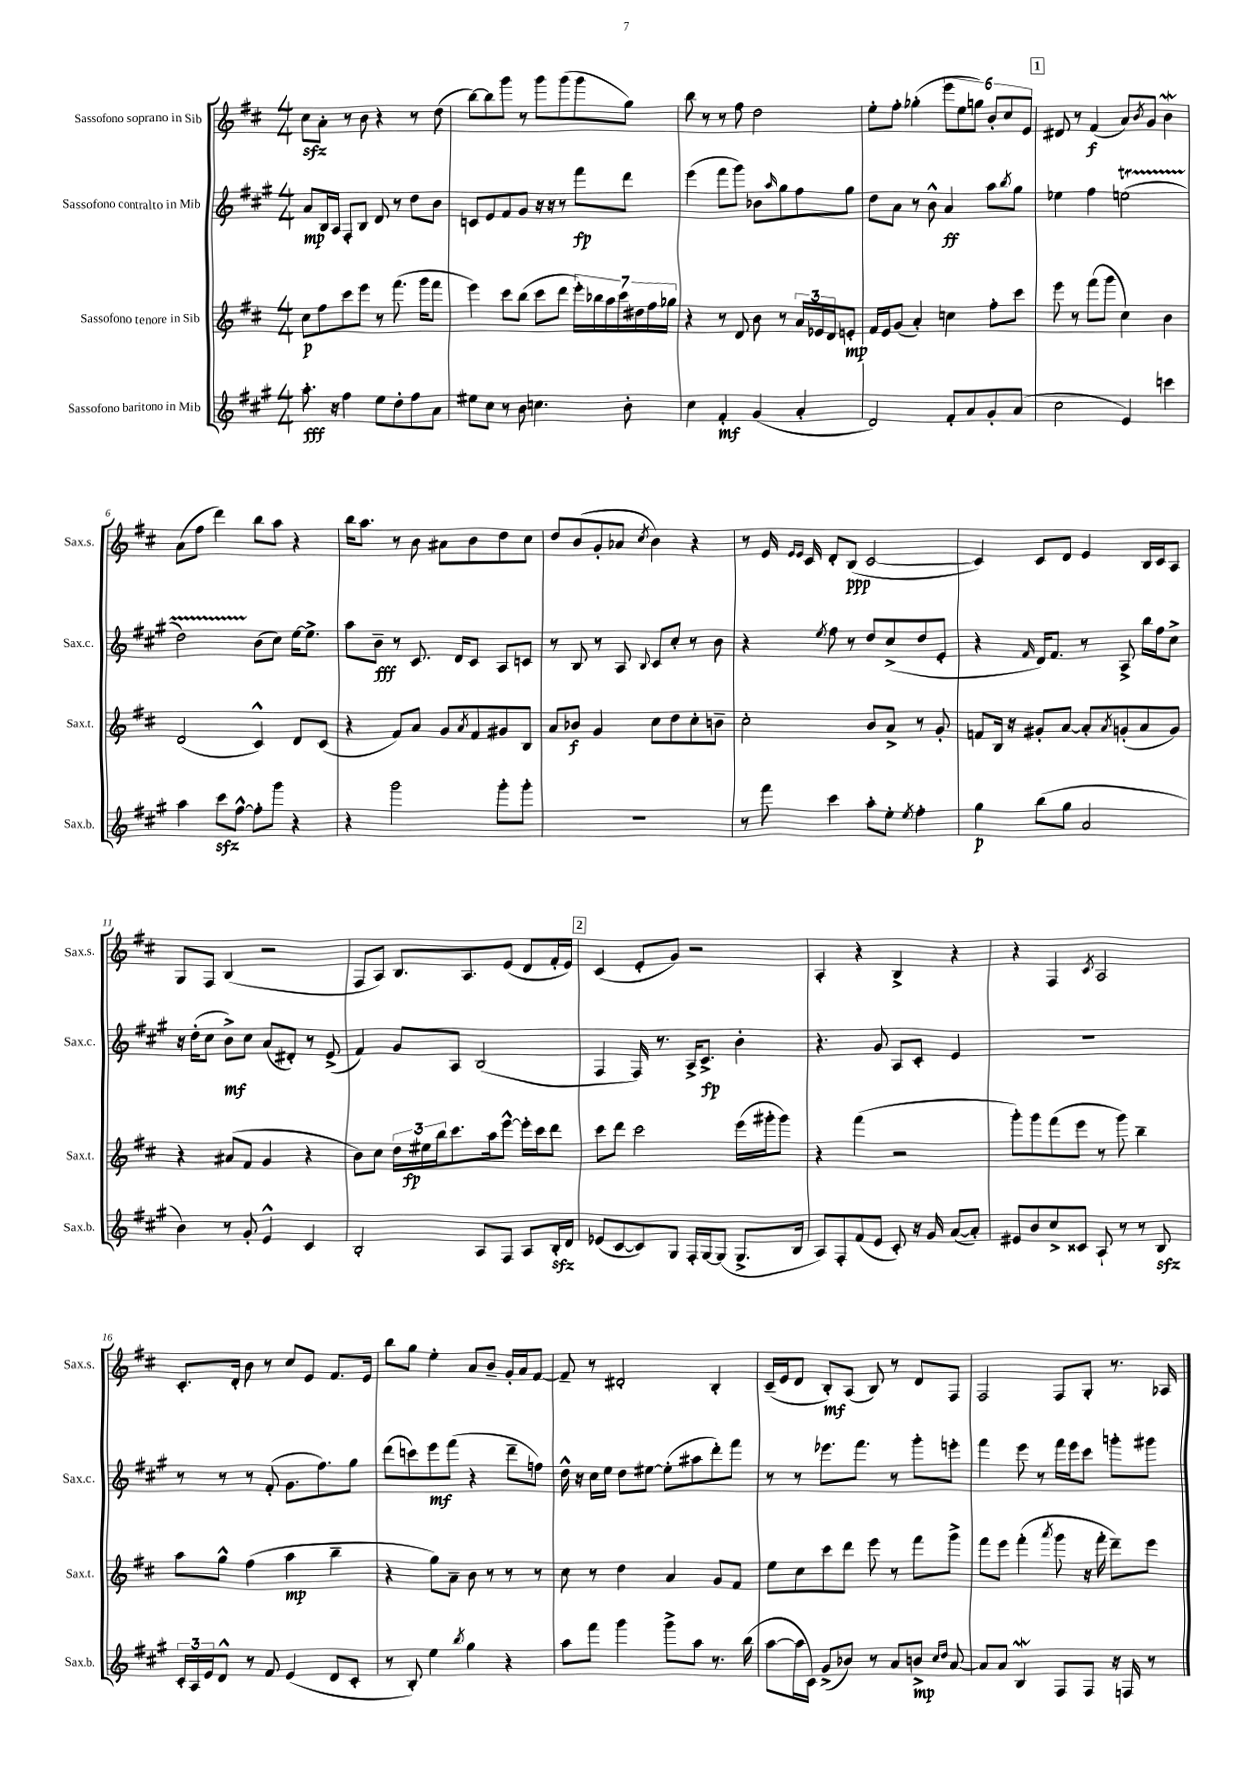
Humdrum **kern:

**kern	**kern	**kern	**kern
*staff4	*staff3	*staff2	*staff1
*clefG2	*clefG2	*clefG2	*clefG2
*k[f#c#g#]	*k[f#c#]	*k[f#c#g#]	*k[f#c#]
*M4/4	*M4/4	*M4/4	*M4/4
8.aa'\	8cc#\L	8a/L	8cc#\L
.	8ff#\	16B/L	8a'\J
16r	.	16A/JJ	.
4ff#\	8ccc#\	8F#'/L	8r
.	8eee\J	8B/J	8b\
8ee\L	8r	8d/	4r
8dd'\	(8.fff#\	8r	.
8ff#\	.	8dd\L	8r
.	16ggg\LK	.	.
8a\J	8fff#\J	8b\J	(8dd\
=	=	=	=
8ee#\L	4eee\)	8c/L	[8bb\L)
8cc#\J	.	8e/	8bb\]
8r	8ccc#\L	8f#/	8ggg\J
8b\	(8bb\J	8g#/J	8r
4.cc\	8ccc#\L	16r	8ggg\L
.	.	16r	.
.	8ddd\J	8r	(8ggg\
.	28eee'\LL)	8fff#\L	8ggg\
.	28bb-\	.	.
.	28aa\	.	.
.	28ccc#\	.	.
8b'\	.	8ddd\J	8gg\J)
.	28dd#\	.	.
.	28ff#\	.	.
.	28gg-\JJ	.	.
=	=	=	=
4cc#\	4r	(4eee\	8bb\
.	.	.	8r
4f#'/	8r	8fff#\L	8r
.	8d/	8ggg#\J)	8ff#\
(4g#/	8b\	8b-\L	2dd\
.	.	16qqaa/	.
.	8r	8gg#\	.
4a'/	24a/LL	8ff#\	.
.	24e-/	.	.
.	24d/J	.	.
.	8e'/J	8gg#\J	.
=	=	=	=
2d/)	16f#/LL	8dd\L	8ee'\L
.	16e/J	.	.
.	(8g/J	8a\J	8ff#'\J
.	4a'/)	8r	(4gg-'\
.	.	8b^^\	.
8f#'/L	4cc\	4a/	12eee\L
.	.	.	12ee\
8a/	.	.	.
.	.	.	12gg\J)
8g#'/	8ff#'\L	8aa\L	12b'/L
.	.	.	12cc#/
.	.	8qbb/	.
(8a/J	8ccc#\J	8gg#\J	.
.	.	.	12e/J
=	=	=	=
2cc#\	8eee\	4ee-\	8d#/
.	8r	.	8r
.	(8fff#\L	4ff#\	(4f#/
.	8ggg\J	.	.
4e/)	4cc#\)	(2ee\	8a/L)
.	.	.	8qb/
.	.	.	8g/J
4ccc\	4b\	.	4b\
=	=	=	=
4aa\	(2d/	2dd\)	(8a\L
.	.	.	8ff#\J
8ccc#\L	.	.	4ddd\)
[8ff#^^\J	.	.	.
8ff#'\]L	4c#^^/)	(8b\L	8bb\L
8ggg#\J	.	8cc#\J)	8aa\J
4r	8d/L	[16ee\LK	4r
.	.	8.ee^\]J	.
.	(8c#/J	.	.
=	=	=	=
4r	4r	8aa\L	16bb\LK
.	.	.	8.aa\J
.	.	8b~\J	.
2ggg#\	8f#/L)	8r	8r
.	8a/J	8.c#/	8b\
.	8g/L	.	8a#\L
.	.	16d/LK	.
.	8qa/	.	.
.	8f#/	8c#/J	8b\
8ggg#'\L	8g#/	8A/L	8dd\
8ggg#'\J	8B/J	8c/J	8cc#\J
=	=	=	=
1r	8a/L	8r	8dd/L
.	8b-/J	8B/	(8b/
.	4g/	8r	8g'/
.	.	8A/	8a-/J
.	.	8qqB/	8qcc#/
.	8cc#\L	8c#/L	4b\)
.	8dd\	8cc#'/J	.
.	8cc#'\	8r	4r
.	8b~\J	8b\	.
=	=	=	=
8r	2cc#'\	4r	8r
8fff#\	.	.	16e/
.	.	.	16qqe/LL
.	.	.	16qqe/JJ
.	.	.	16c#/
.	.	8qee/	.
4ccc#\	.	8ff#\	8d'/L
.	.	8r	(8B/J
8aa'\L	8b/L	8dd/L	[2c#/
8ee'\J	8a^/J	(8cc#^/	.
8qee/	.	.	.
4ff#'\	8r	8dd/	.
.	8g'/	8e'/J	.
=	=	=	=
4gg#\	8f/L	4r	4c#/])
.	16B/Jk	.	.
.	16r	.	.
.	.	16qqf#/	.
(8bb\L	8g#'/L	16d/LK)	8c#/L
.	.	8.f#/J	.
8gg#\J	[8a/J	.	8d/J
2a/	8a'/]L	8r	4e/
.	8qa/	.	.
.	(8g'/	8A^/	.
.	8a/	16bb\LL	16B/LL
.	.	16ff#\J	16c#/J
.	8g/J)	8cc#^\J	8A/J
=	=	=	=
4b\)	4r	16r	8G/L
.	.	(16dd'\LK	.
.	.	8cc#\J	8F#/J
8r	(8a#/L	8b^\L)	(4B/
8g#'/	8f#/J	8cc#\J	.
4e^^/	4g/	(8a/L	2r
.	.	8d#'/J)	.
4c#/	4r	8r	.
.	.	(8e^/	.
=	=	=	=
2B'/	8b\L)	4f#/)	8F#/L
.	8cc#\J	.	8A/J)
.	24dd\LL	8g#/L	8.B/L
.	24ee#\	.	.
.	24bb\J	.	.
.	8.ccc#\	8A/J	.
.	.	.	8.A/
8A/L	.	(2B/	.
.	16aa\k	.	.
8F#/J	[8eee^^\J	.	(8e/J
8A/L	16eee'\]LL	.	8d/L
.	16ccc#\J	.	.
16B'/L	8ddd\J	.	16f#'/L
16d/JJ	.	.	16e/JJ)
=	=	=	=
(8e-/L	8ccc#\L	4F#/	(4c#/
[8c#/	8ddd\J	.	.
8c#/])	2ccc#\	16F#/)	8e'/L
.	.	8.r	.
8G#/J	.	.	8g/J)
16F#'/LL	.	16A^/LK	2r
[16G#/J	.	8.c#^/J	.
(8G#/]J	.	.	.
8.G#^/L	(16eee\LL	4b'\	.
.	16ggg#'\J	.	.
.	8ggg#\J)	.	.
16B/Jk	.	.	.
=	=	=	=
8A/L)	4r	4.r	4A'/
8F#'/	.	.	.
(8f#/	(4fff#\	.	4r
8e/J	.	8g#/	.
8c#'/)	2r	8A/L	4B^/
16r	.	8c#'/J	.
16g#/	.	.	.
([8a/L	.	4e/	4r
8a'/]J)	.	.	.
=	=	=	=
8e#/L	8ggg'\L)	1r	4r
8b/	8ggg\	.	.
8cc#^/	(8fff#\	.	4F#/
8c##/J	8eee\J	.	.
.	.	.	8qc#/
8A`/	8r	.	2A/
8r	8ggg\)	.	.
8r	4bb~\	.	.
8B/	.	.	.
=	=	=	=
24c#'/LL	8aa\L	8r	8.c#'/L
24A/	.	.	.
24e/J	.	.	.
8d^^/J	8gg^^\J	8r	.
.	.	.	16d'/Jk
8r	(4ff#\	8r	8b\
8f#/	.	(8f#'/	8r
(4e/	4aa\	8.g#\L	8cc#/L
.	.	.	8e/J
.	.	8.ff#\)	.
8d/L	4bb~\	.	8.f#/L
8c#'/J	.	8gg#\J	.
.	.	.	16e/Jk
=	=	=	=
8r	4r	(8ddd\L	8bb\L
8B'/)	.	8ccc\)	8gg\J
4ee\	8gg\L)	8eee\	4ee'\
.	8a~\J	(8fff#\J	.
8qbb/	.	.	.
4gg#\	8b\	4r	8a/L
.	8r	.	8b~/J
4r	8r	8ddd~\L	16g'/LL
.	.	.	16a/J
.	8r	8ff\J)	[8f#/J
=	=	=	=
8aa\L	8cc#\	16dd^^\	8f#~/]
.	.	16r	.
8fff#\J	8r	16cc#\LL	8r
.	.	16ee\JJ	.
4ggg#\	4dd\	8dd\L	2d#'/
.	.	[8ee#\J	.
8ggg#^\L	4a/	(8ee#'\]L	.
8aa\J	.	8aa#\	.
8.r	8g/L	8ddd'\)	4B'/
.	8f#/J	8fff#\J	.
(16bb\	.	.	.
=	=	=	=
[8aa\L	8ee\L	8r	(16c#~/LL
.	.	.	16e/J
16aa\]L	8cc#\	8r	8d/J
16c#\JJ)	.	.	.
(8g#^/L	8ccc#\	8.eee-\L	8B'/L)
8b-/J)	8ddd\J	.	(8A/J
.	.	8.fff#\J	.
8r	8eee\	.	8B/)
8a/L	8r	8r	8r
8b^/J	8fff#\L	8ggg#'\L	8d/L
16qqcc#/LL	.	.	.
16qqdd/JJ	.	.	.
[8a/	8ggg^\J	8eee'\J	8F#/J
=	=	=	=
8a/]L	8fff#\L	4fff#\	2F#/
8a/J	8eee\J	.	.
4B/	(4fff#'\	8eee\	.
.	.	8r	.
.	8qaaa/	.	.
8F#/L	8ggg\	16fff#\LL	8F#/L
.	.	16eee\J	.
8F#/J	16r	8ccc#\J	8G'/J
.	16fff#'\	.	.
16r	8ddd~\L)	8ggg'\L	8.r
16F/	.	.	.
8r	8eee\J	8ggg#\J	.
.	.	.	16A-/
==	==	==	==
*-	*-	*-	*-
